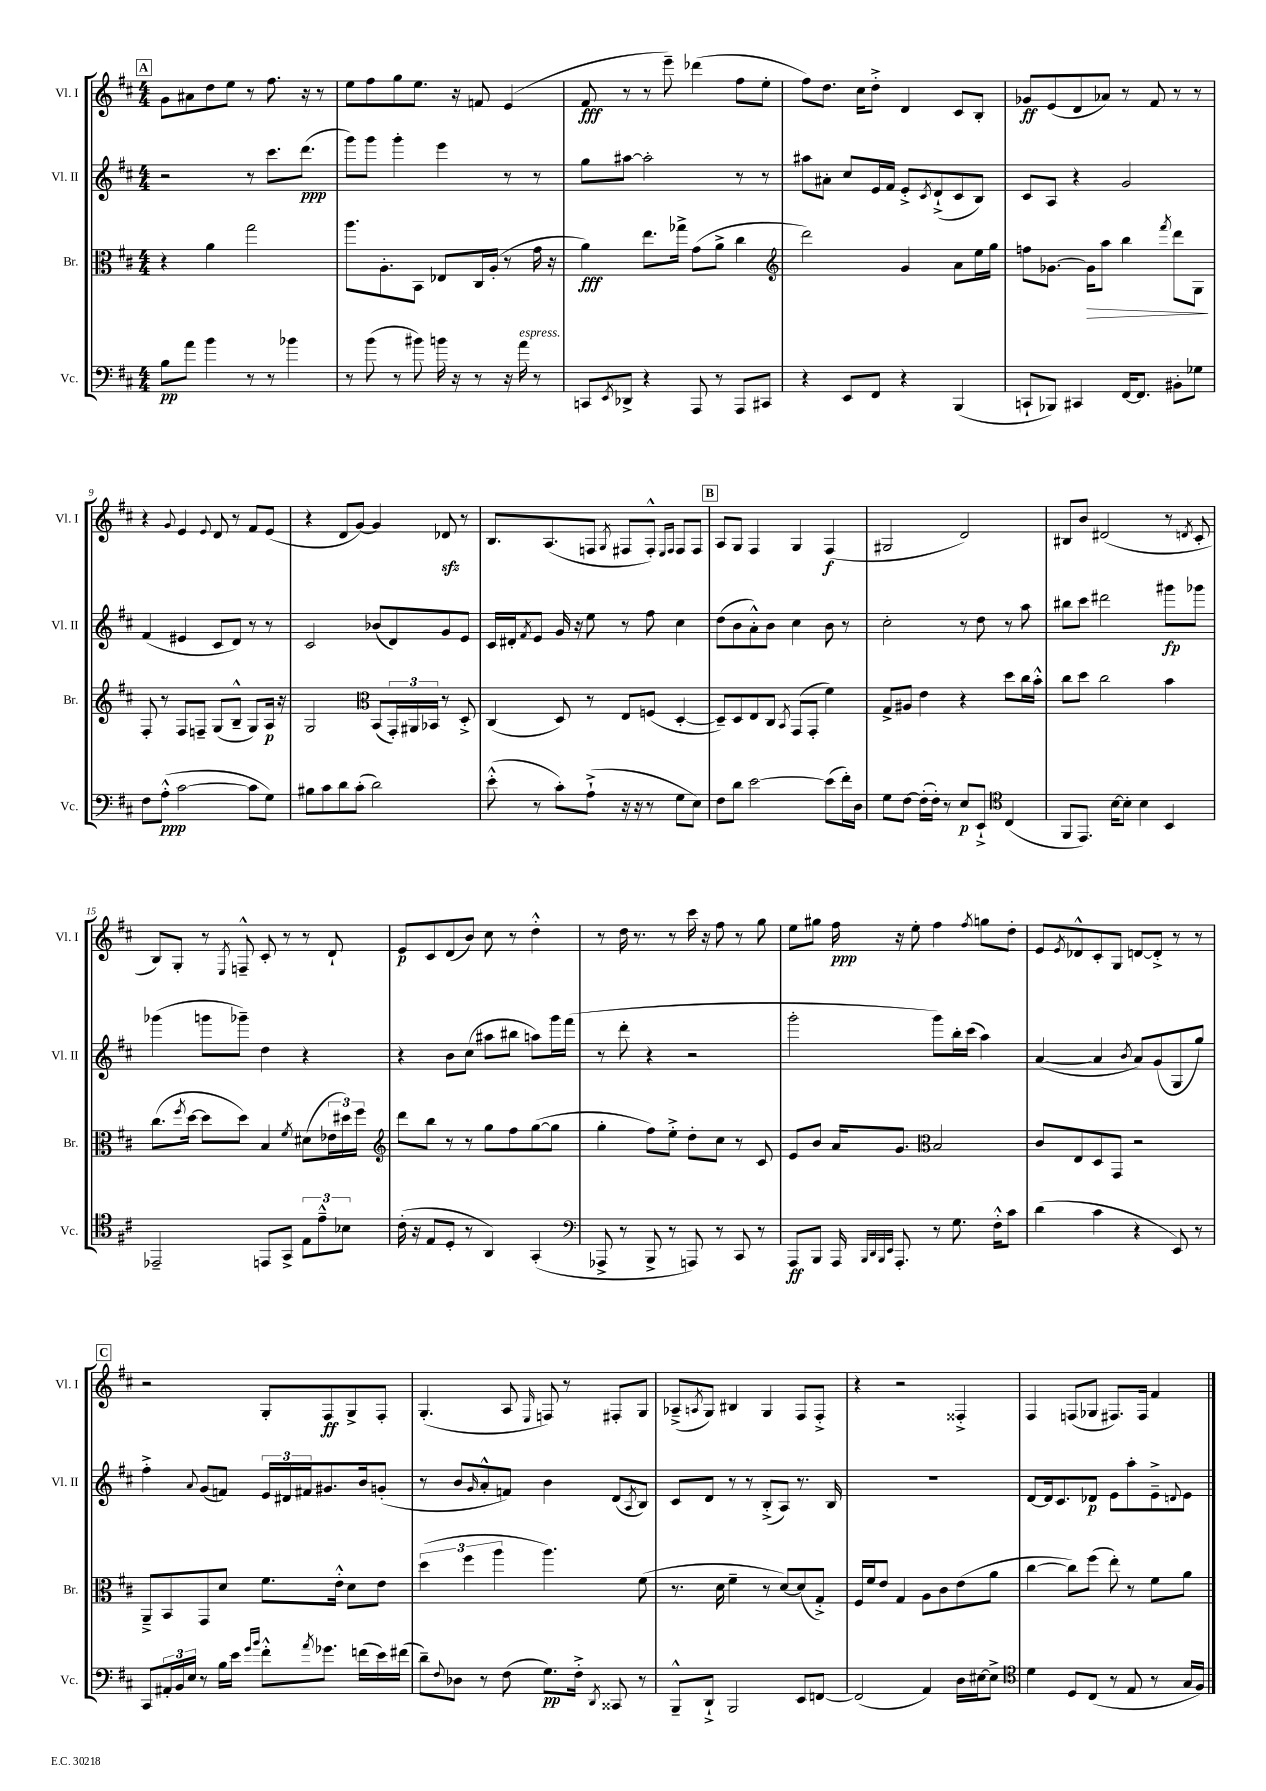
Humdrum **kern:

**kern	**dynam	**kern	**dynam	**kern	**dynam	**kern	**dynam
*part4	*part4	*part3	*part3	*part2	*part2	*part1	*part1
*staff4	*staff4	*staff3	*staff3	*staff2	*staff2	*staff1	*staff1
*I"Vc.	*	*I"Br.	*	*I"Vl. II	*	*I"Vl. I	*
*I'Vc.	*	*I'Br.	*	*I'Vl. II	*	*I'Vl. I	*
*clefF4	*	*clefC3	*	*clefG2	*	*clefG2	*
*k[f#c#]	*	*k[f#c#]	*	*k[f#c#]	*	*k[f#c#]	*
*M4/4	*	*M4/4	*	*M4/4	*	*M4/4	*
!!LO:REH:place=s1:t=A
=4	=4	=4	=4	=4	=4	=4	=4
8B\L	pp	4r	.	2r	.	8g\L	.
8a\J	.	.	.	.	.	8a#X\	.
4b\	.	4a\	.	.	.	8dd\	.
.	.	.	.	.	.	8ee\J	.
8r	.	2gg\	.	8r	.	8r	.
8r	.	.	.	8.ccc#\L	.	8.ff#\	.
4b-X\	.	.	.	.	.	.	.
.	.	.	.	(8.ddd\J	ppp	16r	.
.	.	.	.	.	.	8r	.
=5	=5	=5	=5	=5	=5	=5	=5
8r	.	8.aa\L	.	8ggg\L)	.	8ee\L	.
(8b\	.	.	.	8ggg\J	.	8ff#\	.
.	.	8.A'\	.	.	.	.	.
8r	.	.	.	4ggg'\	.	8gg\	.
8b#X\)	.	8BB\J	.	.	.	8.ee\J	.
16bn\	.	8E-X/L	.	4eee\	.	.	.
16r	.	.	.	.	.	16r	.
8r	.	16C#/L	.	.	.	8fn/	.
.	.	(16A'/JJ	.	.	.	.	.
16r	.	8r	.	8r	.	(4e/	.
!LO:TX:a:i:t=espress.	!	!	!	!	!	!	!
16a\	.	.	.	.	.	.	.
8r	.	16g\	.	8r	.	.	.
.	.	16r	.	.	.	.	.
=6	=6	=6	=6	=6	=6	=6	=6
8CCn/L	.	4a\)	fff	8gg\L	.	8f#/	fff
8qEE/	.	.	.	.	.	.	.
8DD-X^/J	.	.	.	[8aa#X\J	.	8r	.
4r	.	8.ee\L	.	2aa#'\]	.	8r	.
.	.	.	.	.	.	8eee~\)	.
.	.	16gg-X^\Jk	.	.	.	.	.
8AAA/	.	(8g\L	.	.	.	(4ddd-X\	.
8r	.	8a^\J	.	.	.	.	.
8AAA/L	.	4cc#\	.	8r	.	8ff#\L	.
8CC#X/J	.	.	.	8r	.	8ee'\J	.
=7	=7	=7	=7	=7	=7	=7	=7
*	*	*clefG2	*	*	*	*	*
4r	.	2ddd\)	.	8aa#X\L	.	8ff#\L)	.
.	.	.	.	8a#X'\J	.	8.dd\J	.
8EE/L	.	.	.	8cc#/L	.	.	.
.	.	.	.	.	.	16cc#\KL	.
8FF#/J	.	.	.	16e/L	.	8dd'^\J	.
.	.	.	.	16f#/JJ	.	.	.
4r	.	4g/	.	8e'^/L	.	4d/	.
.	.	.	.	8qc#/	.	.	.
.	.	.	.	(8d`^/	.	.	.
(4BBB/	.	8a\L	.	8c#/	.	8c#/L	.
.	.	16ee\L	.	8B/J)	.	8B'/J	.
.	.	16gg\JJ	.	.	.	.	.
=8	=8	=8	=8	=8	=8	=8	=8
8CCn`/L	.	8ffn\L	.	8c#/L	.	8g-X/L	ff
8BBB-X/J)	.	[8.g-X\J	.	8A/J	.	(8e/	.
4CC#X/	.	.	.	4r	.	8d/	.
!	!	!	!LO:HP:b	!	!	!	!
.	.	16g-\KL]	>	.	.	.	.
.	.	8aa\J	.	.	.	8a-X/J)	.
[16FF#/KL	.	4bb\	.	2g/	.	8r	.
8.FF#/J]	.	.	.	.	.	.	.
.	.	.	.	.	.	8f#/	.
.	.	8qfff#/	.	.	.	.	.
8BB#X'\L	.	8ddd\L	.	.	.	8r	.
8G-X\J	.	8G\J	.	.	.	8r	.
.	.	.	]	.	.	.	.
!!LO:LB:g=z
=9	=9	=9	=9	=9	=9	=9	=9
8F#\L	.	8F#'/	.	(4f#/	.	4r	.
(8A'^^\J	ppp	8r	.	.	.	.	.
.	.	.	.	.	.	8qqg/	.
[2c#\	.	8F#/L	.	4e#X/	.	4e/	.
.	.	8Fn~/J	.	.	.	.	.
.	.	.	.	.	.	8qqe/	.
.	.	(8G/L	.	8c#/L	.	8d/	.
.	.	8B~^^/J	.	8d/J)	.	8r	.
8c#\L]	.	8G/L)	.	8r	.	8f#/L	.
8G\J)	.	16A/Jk	p	8r	.	(8e/J	.
.	.	16r	.	.	.	.	.
=10	=10	=10	=10	=10	=10	=10	=10
8B#X\L	.	2G/	.	2c#/	.	4r	.
8c#\	.	.	.	.	.	.	.
8d\	.	.	.	.	.	8d/L	.
(8c#'\J	.	.	.	.	.	[8g/J)	.
*	*	*clefC3	*	*	*	*	*
2d\)	.	(8BB/L	.	(8b-X/L	.	4g/]	.
.	.	24GG'/L)	.	8d/)	.	.	.
.	.	24AA#X/	.	.	.	.	.
.	.	24BB-X/JJ	.	.	.	.	.
.	.	8r	.	8g/	.	8d-Xzz/	.
.	.	8D'^/	.	8e/J	.	8r	.
=11	=11	=11	=11	=11	=11	=11	=11
(8e'^^\	.	(4C#/	.	16c#/LL	.	8.B/L	.
.	.	.	.	16d#X'/J	.	.	.
.	.	.	.	8qf#/	.	.	.
8r	.	.	.	8e/J	.	.	.
.	.	.	.	.	.	(8.A/	.
8c#'\L)	.	8D/)	.	16g/	.	.	.
.	.	.	.	16r	.	.	.
(8A`^\J	.	8r	.	8ee\	.	8Fn/J	.
.	.	.	.	.	.	8qG/	.
16r	.	8E/L	.	8r	.	8F#X/L	.
16r	.	.	.	.	.	.	.
8r	.	(8Fn/J	.	8ff#\	.	8F#'^^/J)	.
.	.	.	.	.	.	16qqE/LL	.
.	.	.	.	.	.	16qqF#/JJ	.
8G\L	.	[4D'/	.	4cc#\	.	8F#/L	.
8E\J)	.	.	.	.	.	8F#/J	.
!!LO:REH:place=s1:t=B
=12	=12	=12	=12	=12	=12	=12	=12
8F#\L	.	8D~/L])	.	(8dd\L	.	8A/L	.
8d\J	.	8D/	.	8b\	.	8G/J	.
[2e\	.	8E/	.	8a'^^\)	.	4F#/	.
.	.	8C#/J	.	8b\J	.	.	.
.	.	8qBB/	.	.	.	.	.
.	.	(8GG/L	.	4cc#\	.	4G/	.
.	.	8GG'/J	.	.	.	.	.
(8e\L]	.	4f#\)	.	8b\	.	(4F#/	f
16f#'\L)	.	.	.	8r	.	.	.
16D\JJ	.	.	.	.	.	.	.
=13	=13	=13	=13	=13	=13	=13	=13
8G\L	.	8G^/L	.	2cc#'\	.	2G#X/	.
[8F#\J	.	8A#X/J	.	.	.	.	.
(16F#'\LL]	.	4e\	.	.	.	.	.
16F#'\JJ)	.	.	.	.	.	.	.
8r	.	.	.	.	.	.	.
8E/L	p	4r	.	8r	.	2d/)	.
8EE`^/J	.	.	.	8dd\	.	.	.
*clefC4	*	*	*	*	*	*	*
(4C#/	.	8dd\L	.	8r	.	.	.
.	.	16cc#\L	.	8aa\	.	.	.
.	.	16b'^^\JJ	.	.	.	.	.
=14	=14	=14	=14	=14	=14	=14	=14
8FF#/L	.	8cc#\L	.	8bb#X\L	.	8B#X/L	.
8.EE/J)	.	8dd\J	.	8ccc#\J	.	8b/J	.
.	.	2cc#\	.	2ddd#X\	.	(2d#X/	.
[16B\KL	.	.	.	.	.	.	.
8B'\J]	.	.	.	.	.	.	.
4B\	.	.	.	.	.	.	.
4BB/	.	4b\	.	8ggg#X\L	fp	8r	.
.	.	.	.	.	.	8qdn/	.
.	.	.	.	8ggg-X\J	.	8c#'/	.
!!LO:LB:g=z
=15	=15	=15	=15	=15	=15	=15	=15
2EE-X~/	.	(8.cc#\L	.	(4ggg-X\	.	8B/L)	.
.	.	.	.	.	.	8G'/J	.
.	.	8qff#/	.	.	.	.	.
.	.	[16dd\Jk	.	.	.	.	.
.	.	8dd\L]	.	8gggn\L	.	8r	.
.	.	.	.	.	.	8qE/	.
.	.	8dd\J)	.	8ggg-X~\J)	.	8Fn~^^/	.
8EEn/L	.	4B/	.	4dd\	.	8c#'/	.
8GG^/J	.	.	.	.	.	8r	.
.	.	8qf#/	.	.	.	.	.
12E\L	.	(8d#X\L	.	4r	.	8r	.
12e~^^\	.	.	.	.	.	.	.
.	.	24e-X\L	.	.	.	8d`/	.
12B-X\J	.	24dd#X\)	.	.	.	.	.
.	.	24ff#\JJ	.	.	.	.	.
=16	=16	=16	=16	=16	=16	=16	=16
*	*	*clefG2	*	*	*	*	*
(16c#'\	.	8ddd\L	.	4r	.	8e/L	p
16r	.	.	.	.	.	.	.
8E/L	.	8bb\J	.	.	.	8c#/	.
8D'/J	.	8r	.	8b\L	.	(8d/	.
8r	.	8r	.	(8cc#\J	.	8b/J)	.
4AA/)	.	8gg\L	.	8aa#X\L	.	8cc#\	.
.	.	8ff#\	.	8bb#X\J	.	8r	.
(4GG'/	.	([8gg\	.	8aan\L)	.	4dd'^^\	.
.	.	8gg\J]	.	16ggg\L	.	.	.
.	.	.	.	(16fff#\JJ	.	.	.
=17	=17	=17	=17	=17	=17	=17	=17
*clefF4	*	*	*	*	*	*	*
8AAA-X^/	.	4gg'\	.	8r	.	8r	.
8r	.	.	.	8ddd'\	.	16dd\	.
.	.	.	.	.	.	8.r	.
8BBB^/	.	8ff#\L)	.	4r	.	.	.
8r	.	8ee'^\J	.	.	.	8r	.
8AAAn/)	.	8dd'\L	.	2r	.	16ccc#\	.
.	.	.	.	.	.	16r	.
8r	.	8cc#\J	.	.	.	8ff#\	.
8CC#/	.	8r	.	.	.	8r	.
8r	.	8c#/	.	.	.	8gg\	.
=18	=18	=18	=18	=18	=18	=18	=18
8AAA/L	ff	8e/L	.	2ggg'\	.	8ee\L	.
8BBB/J	.	8b/J	.	.	.	8gg#X\J	.
16AAA/	.	16a/KL	.	.	.	16ff#\	ppp
32qqBBB/LLL	.	.	.	.	.	.	.
32qqDD/	.	.	.	.	.	.	.
32qqBBB/	.	.	.	.	.	.	.
32qqEE/JJJ	.	.	.	.	.	.	.
8.AAA'/	.	8.g/J	.	.	.	16r	.
.	.	.	.	.	.	8ee'\	.
*	*	*clefC3	*	*	*	*	*
8r	.	2B/	.	8ggg\L)	.	4ff#\	.
8.G\	.	.	.	16bb'\L	.	.	.
.	.	.	.	(16ccc#\JJ	.	.	.
.	.	.	.	.	.	8qff#/	.
.	.	.	.	4aa\)	.	8ggn\L	.
16F#'^^\KL	.	.	.	.	.	.	.
8c#\J	.	.	.	.	.	8dd'\J	.
=19	=19	=19	=19	=19	=19	=19	=19
(4d\	.	8c#/L	.	([4a/	.	8e/L	.
.	.	.	.	.	.	8qe/	.
.	.	8E/	.	.	.	8d-X^^/	.
4c#\	.	8D/	.	4a/]	.	8c#'/	.
.	.	8GG/J	.	.	.	8G/J	.
.	.	.	.	8qb/	.	.	.
4r	.	2r	.	8a/L)	.	[8dn/L	.
.	.	.	.	(8g/	.	8d'^/J]	.
8EE/)	.	.	.	8G/	.	8r	.
8r	.	.	.	8gg/J)	.	8r	.
!!LO:LB:g=z
!!LO:REH:place=s1:t=C
=20	=20	=20	=20	=20	=20	=20	=20
8CC#/L	.	8AA~^/L	.	4ff#'^\	.	2r	.
24AA#X'/L	.	8BB/	.	.	.	.	.
24BB/	.	.	.	.	.	.	.
24E/JJ	.	.	.	.	.	.	.
.	.	.	.	8qqa/	.	.	.
8r	.	8GG/	.	(8g/L	.	.	.
16B\LL	.	8d/J	.	8fn/J)	.	.	.
16e\JJ	.	.	.	.	.	.	.
16qqg/LL	.	.	.	.	.	.	.
16qqb/JJ	.	.	.	.	.	.	.
8f#'^^\L	.	8.f#\L	.	24e/LL	.	8G'/L	.
.	.	.	.	24d#X/	.	.	.
.	.	.	.	24f#X/J	.	.	.
8qa/	.	.	.	.	.	.	.
8.g-X\J	.	.	.	8.g#X/	.	8F#/	ff
.	.	16e'^^\Jk	.	.	.	.	.
.	.	8d\L	.	.	.	8G^/	.
(16fn\LL	.	.	.	16b/k	.	.	.
16e\)	.	8e\J	.	(8gn'/J	.	8F#'/J	.
(16f#X\JJ	.	.	.	.	.	.	.
=21	=21	=21	=21	=21	=21	=21	=21
8d~\L)	.	(6dd\	.	8r	.	(4.G'/	.
8qqF#/	.	.	.	.	.	.	.
8D-X\J	.	.	.	8b/L	.	.	.
.	.	6ff#\	.	.	.	.	.
.	.	.	.	16qqg/	.	.	.
8r	.	.	.	8a'^^/	.	.	.
.	.	6aa\	.	.	.	.	.
(8F#\	.	.	.	8fn/J)	.	8A/	.
.	.	.	.	.	.	16qqE/	.
8.G\L)	pp	4.aa\)	.	4b\	.	8Fn/)	.
.	.	.	.	.	.	8r	.
16F#'^\Jk	.	.	.	.	.	.	.
8qDD/	.	.	.	.	.	.	.
8CC##X/	.	.	.	(8d/L	.	8F#X'/L	.
.	.	.	.	8qA/	.	.	.
8r	.	(8f#\	.	8B/J)	.	8G/J	.
=22	=22	=22	=22	=22	=22	=22	=22
8BBB~^^/L	.	8.r	.	8c#/L	.	(8A-X~^/L	.
.	.	.	.	.	.	8qAn/	.
8DD`^/J	.	.	.	8d/J	.	8G/J)	.
.	.	16d\	.	.	.	.	.
2BBB/	.	4f#~\	.	8r	.	4B#X/	.
.	.	.	.	8r	.	.	.
.	.	8r	.	(8B'^/L	.	4G/	.
.	.	[8d/L)	.	8A/J)	.	.	.
8EE/L	.	(8d/]	.	8.r	.	8F#/L	.
[8FFn/J	.	8G'^/J)	.	.	.	8F#'^/J	.
.	.	.	.	16B/	.	.	.
=23	=23	=23	=23	=23	=23	=23	=23
(2FF/]	.	16F#/LL	.	1r	.	4r	.
.	.	16f#/J	.	.	.	.	.
.	.	8e/J	.	.	.	.	.
.	.	4G/	.	.	.	2r	.
4AA/)	.	8A\L	.	.	.	.	.
.	.	8c#\	.	.	.	.	.
16D\LL	.	(8e\	.	.	.	4F##X'^/	.
[16E#X\J	.	.	.	.	.	.	.
8E#^\J]	.	8a\J	.	.	.	.	.
=24	=24	=24	=24	=24	=24	=24	=24
*clefC4	*	*	*	*	*	*	*
4d\	.	[4cc#\	.	[8d/L	.	4F#/	.
.	.	.	.	16d/k]	.	.	.
.	.	.	.	8.c#/	.	.	.
8D/L	.	8cc#\L])	.	.	.	(8Fn/L	.
(8C#/J	.	(8ff#\J	.	8d-X/J	p	8G-X/J	.
8r	.	8ee'\)	.	8e\L	.	8.F#X/L)	.
8E/	.	8r	.	8aa'\	.	.	.
.	.	.	.	.	.	16F#/Jk	.
8r	.	8f#\L	.	8e~^\	.	4f#/	.
.	.	.	.	8qqdn/	.	.	.
16G/LL	.	8a\J	.	8e\J	.	.	.
16F#/JJ)	.	.	.	.	.	.	.
==	==	==	==	==	==	==	==
*-	*-	*-	*-	*-	*-	*-	*-
